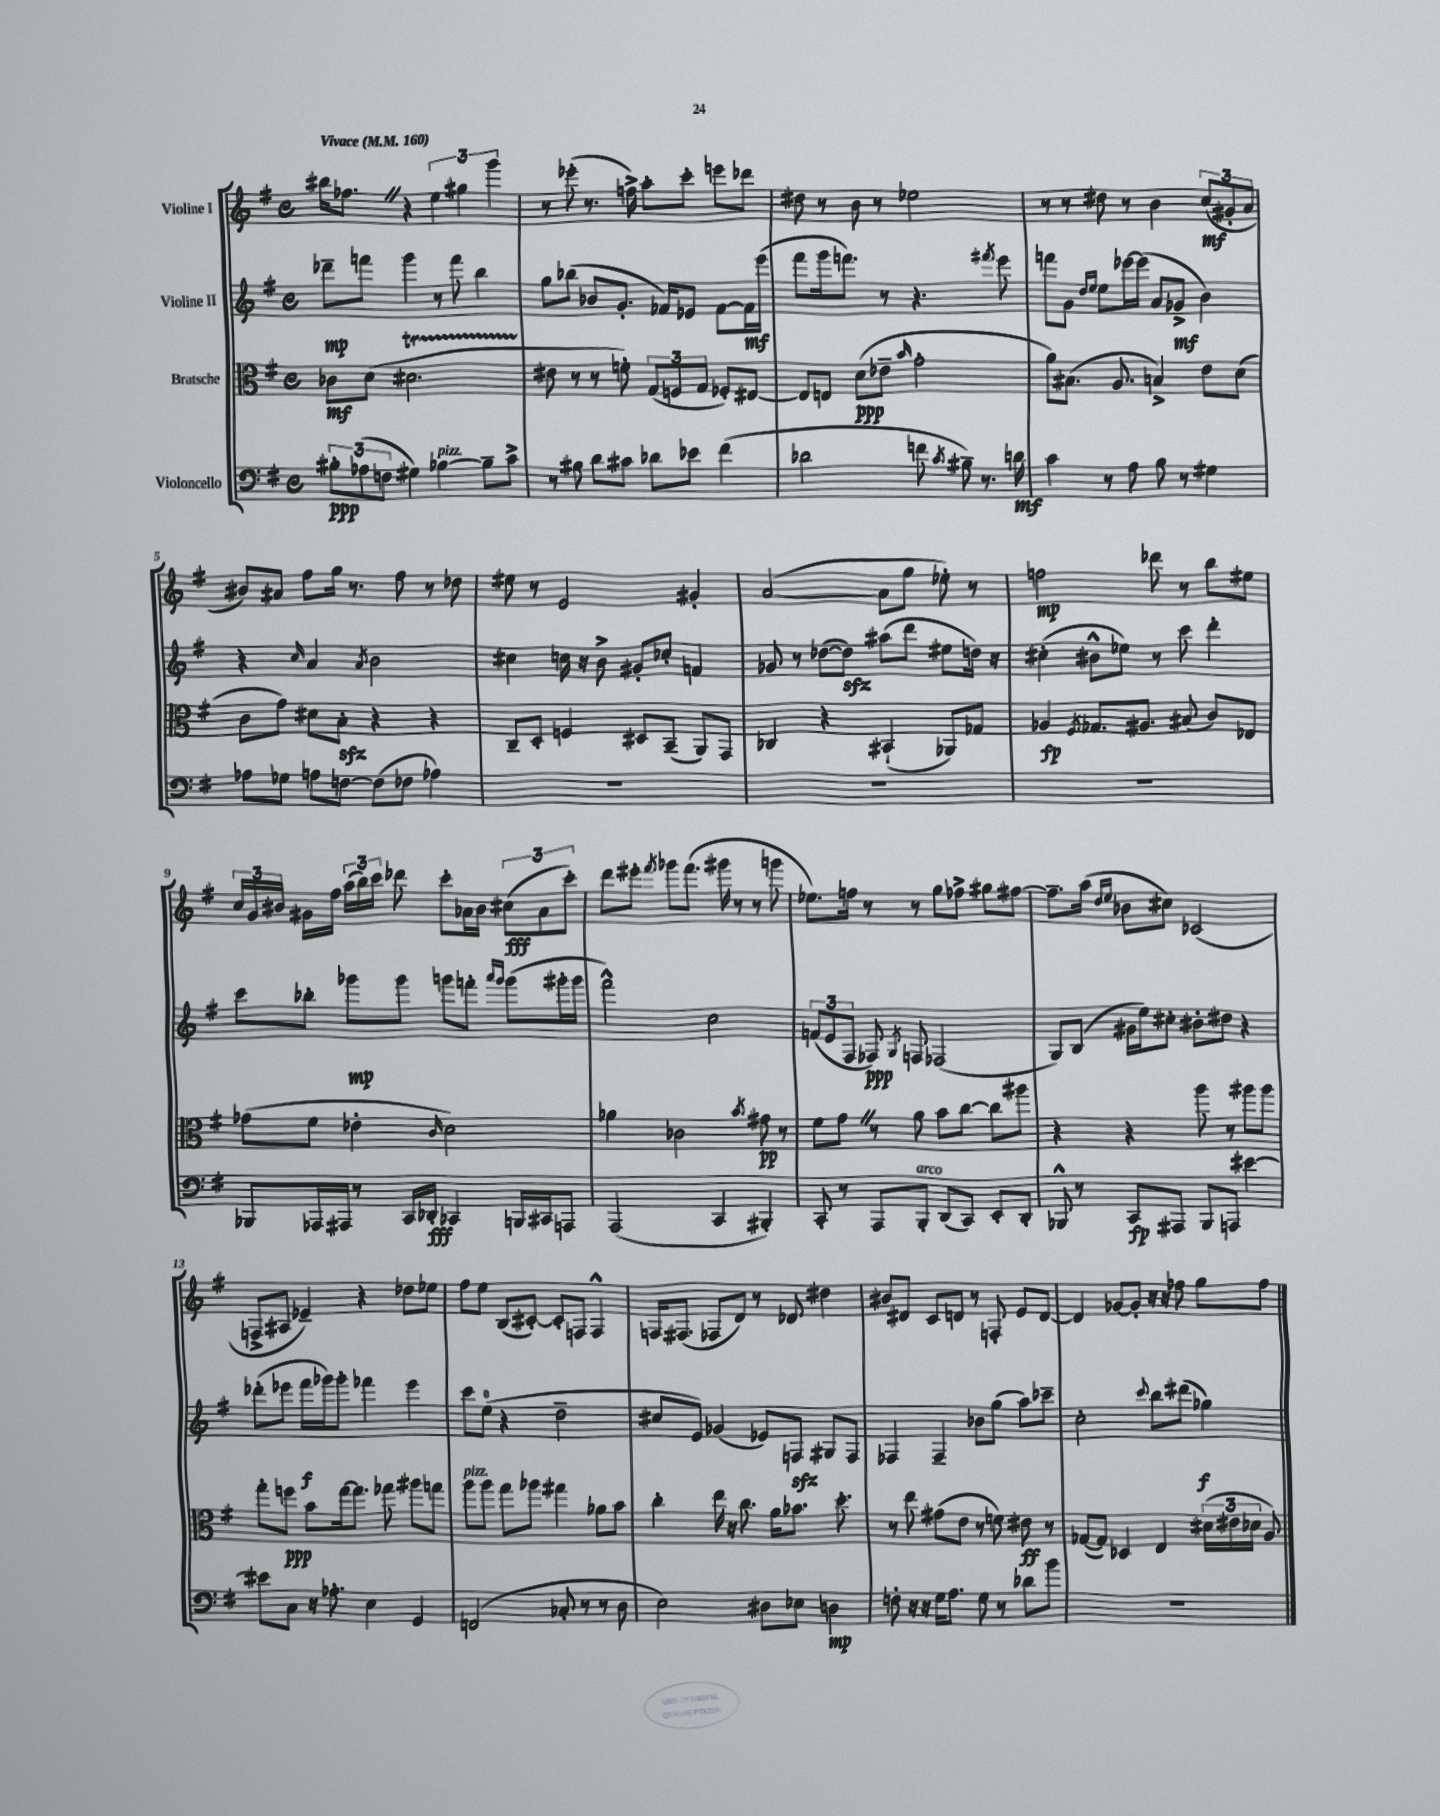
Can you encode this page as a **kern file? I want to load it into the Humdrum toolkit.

**kern	**dynam	**kern	**dynam	**kern	**dynam	**kern	**dynam
*part4	*part4	*part3	*part3	*part2	*part2	*part1	*part1
*staff4	*staff4	*staff3	*staff3	*staff2	*staff2	*staff1	*staff1
*I"Violoncello	*	*I"Bratsche	*	*I"Violine II	*	*I"Violine I	*
*clefF4	*	*clefC3	*	*clefG2	*	*clefG2	*
*k[f#]	*	*k[f#]	*	*k[f#]	*	*k[f#]	*
*M4/4	*	*M4/4	*	*M4/4	*	*M4/4	*
*met(c)	*	*met(c)	*	*met(c)	*	*met(c)	*
*MM160	*	*MM160	*	*MM160	*	*MM160	*
=1	=1	=1	=1	=1	=1	=1	=1
!	!	!	!	!	!	!LO:TX:a:B:t=Vivace	!
12B#X'\L	ppp	8c-X\L	mf	8ddd-X~\L	mp	16bb#X\KL	.
.	.	.	.	.	.	8.ff-XZ\J	.
(12A-X\	.	.	.	.	.	.	.
.	.	(8d\J	.	8fffn\J	.	.	.
12Fn\J	.	.	.	.	.	.	.
4G#X\)	.	2.d#Xt\	.	4ggg\	.	4r	.
!LO:TX:a:i:t=pizz.	!	!	!	!	!	!	!
[4B-X\	.	.	.	8r	.	6ee\	.
.	.	.	.	8fff\	.	.	.
.	.	.	.	.	.	6gg#X\	.
8B-~\L]	.	.	.	4bb\	.	.	.
.	.	.	.	.	.	6ggg\	.
8c^\J	.	.	.	.	.	.	.
=2	=2	=2	=2	=2	=2	=2	=2
8r	.	8e#X\	.	8gg\L	.	8r	.
8B#X\	.	8r	.	(8bb-X\J	.	(8eee-X'\	.
8d\L	.	8r	.	8b-X/L	.	8.r	.
8c#X\J	.	8fn'\)	.	8.g'/J	.	.	.
.	.	.	.	.	.	16ffn^\)	.
8d-X\L	.	(12G/L	.	.	.	8aa'\L	.
.	.	.	.	16f-X/KL)	.	.	.
.	.	12Fn/	.	.	.	.	.
8e-X\J	.	.	.	8e-X/J	.	8ccc'\J	.
.	.	12G/J	.	.	.	.	.
(4f#\	.	8F-X'/L)	.	[8f-\L	.	8eeen\L	.
.	.	[8E#X/J	.	16f-\L]	mf	8ddd-X\J	.
.	.	.	.	(16eee\JJ	.	.	.
=3	=3	=3	=3	=3	=3	=3	=3
2d-X\	.	8E#/L]	.	8fff#\L	.	8dd#X\	.
.	.	8En/J	.	16ggg\k	.	8r	.
.	.	.	.	8.fffn\J)	.	.	.
.	.	(8d\L	ppp	.	.	8b\	.
.	.	8e-X~\J	.	8r	.	8r	.
.	.	16qqb/	.	.	.	.	.
8fn\	.	2g'\	.	4.r	.	2ee-X\	.
8qc/	.	.	.	.	.	.	.
8B#X~\)	.	.	.	.	.	.	.
8.r	.	.	.	.	.	.	.
.	.	.	.	8qfff#X/	.	.	.
.	.	.	.	8eee\	.	.	.
16dn\	mf	.	.	.	.	.	.
=4	=4	=4	=4	=4	=4	=4	=4
4c\	.	8a\L)	.	8fffn\L	.	8r	.
.	.	(8.B#X\J	.	8g\J	.	8r	.
.	.	.	.	16qqdd/LL	.	.	.
.	.	.	.	16qqee/JJ	.	.	.
8r	.	.	.	8ee\L	.	8dd#X\	.
.	.	8.A/	.	.	.	.	.
8A\	.	.	.	[16eee-X\L	.	8r	.
.	.	.	.	(16eee-\JJ]	.	.	.
8B\	.	4Bn^/)	.	8a/L	.	4b\	.
8r	.	.	.	8g-X^/J	mf	.	.
4G#X\	.	8e\L	.	4b\)	.	(12cc/L	mf
.	.	.	.	.	.	12g#X'/	.
.	.	(8d\J	.	.	.	.	.
.	.	.	.	.	.	12a/J	.
!!LO:LB:g=z
=5	=5	=5	=5	=5	=5	=5	=5
8A-X\L	.	8c\L	.	4r	.	8b#X/L)	.
8G-X\J	.	8g\J)	.	.	.	8a#X/J	.
.	.	.	.	16qqcc/	.	.	.
8An\L	.	8d#X\L	.	4a/	.	8ff#\L	.
[8Fn\J	.	8Bzz'\J	.	.	.	16gg\Jk	.
.	.	.	.	.	.	8.r	.
.	.	.	.	8qa/	.	.	.
(8F\L]	.	4r	.	2b\	.	.	.
8F-X\J	.	.	.	.	.	8ff#\	.
4A-X\)	.	4r	.	.	.	8r	.
.	.	.	.	.	.	8dd-X\	.
=6	=6	=6	=6	=6	=6	=6	=6
1r	.	8C~/L	.	4cc#X\	.	8ee#X\	.
.	.	8D'/J	.	.	.	8r	.
.	.	4Fn/	.	16ccn\	.	2e/	.
.	.	.	.	16r	.	.	.
.	.	.	.	8b^\	.	.	.
.	.	8D#X/L	.	8g#X'/L	.	.	.
.	.	(8BB~/J	.	8cc-X'/J	.	.	.
.	.	8AA/L)	.	4fn/	.	4g#X'/	.
.	.	8GG/J	.	.	.	.	.
=7	=7	=7	=7	=7	=7	=7	=7
1r	.	4C-X/	.	8g-X/	.	([2a/	.
.	.	.	.	8r	.	.	.
.	.	4r	.	([8dd-X\L	.	.	.
.	.	.	.	8dd-zz\J])	.	.	.
.	.	(4BB#X`/	.	(8aa#X\L	.	8a\L]	.
.	.	.	.	8ddd\J	.	8gg\J	.
.	.	8AA-X/L)	.	8ee#X\L	.	8ee-X'\)	.
.	.	8G-X/J	.	16ddn\Jk)	.	8r	.
.	.	.	.	16r	.	.	.
=8	=8	=8	=8	=8	=8	=8	=8
1r	.	4A-X/	fp	(4cc#X'\	.	2ffn\	mp
.	.	8qF#/	.	.	.	.	.
.	.	8.G-X/L	.	8b#X^^\L	.	.	.
.	.	.	.	8ee-X\J)	.	.	.
.	.	8.A#X/J	.	.	.	.	.
.	.	.	.	8r	.	8ddd-X\	.
.	.	(8B#X/	.	8ccc\	.	8r	.
.	.	8c/L)	.	4ddd'\	.	8bb\L	.
.	.	8E-X/J	.	.	.	8ee#X\J	.
!!LO:LB:g=z
=9	=9	=9	=9	=9	=9	=9	=9
8BBB-X/L	.	(8g-X\L	.	8ccc\L	.	24cc/LL	.
.	.	.	.	.	.	24g/	.
.	.	.	.	.	.	24b#X/JJ	.
16AAA-X/L	.	8f#\J	.	8bb-X'\J	.	16g#X\LL	.
16AAA#X/JJ	.	.	.	.	.	16ff#\JJ	.
8r	.	4e-X'\	.	8ggg-X\L	mp	(24aa\LL	.
.	.	.	.	.	.	24bb\)	.
.	.	.	.	.	.	24ccc\JJ	.
16CC/LL	.	.	.	8ggg-\J	.	8ddd-X\	.
16DD-X'/JJ	fff	.	.	.	.	.	.
.	.	16qqc/	.	.	.	.	.
4CC-X/	.	2d\)	.	8gggn\L	.	8ccc'\L	.
.	.	.	.	8fffn'\J	.	16a-X\L	.
.	.	.	.	.	.	16b#\JJ	.
.	.	.	.	16qqaaa/LL	.	.	.
.	.	.	.	16qqggg/JJ	.	.	.
16BBBn/LL	.	.	.	(8ggg\L	.	(12cc#X\L	fff
16CC#X/J	.	.	.	.	.	.	.
.	.	.	.	.	.	12a-\	.
8AAAn/J	.	.	.	16ggg#X'\L	.	.	.
.	.	.	.	.	.	12ccc'\J)	.
.	.	.	.	16ggg#\JJ	.	.	.
=10	=10	=10	=10	=10	=10	=10	=10
(2AAA/	.	4a-X\	.	2fff#^^\)	.	8ddd\L	.
.	.	.	.	.	.	8eee#X'\J	.
.	.	.	.	.	.	8qfff#/	.
.	.	2c-X\	.	.	.	8ggg-X\L	.
.	.	.	.	.	.	(8.fff#\J	.
4CC/	.	.	.	2cc\	.	.	.
.	.	.	.	.	.	16ggg#X\	.
.	.	.	.	.	.	8r	.
.	.	8qb/	.	.	.	.	.
4BBB#X'/)	.	8g#X\	pp	.	.	8r	.
.	.	8r	.	.	.	8gggn\	.
=11	=11	=11	=11	=11	=11	=11	=11
8CC'/	.	8f#\L	.	(12fn/L	.	8.ee-X\L)	.
.	.	.	.	12e/	.	.	.
8r	.	8gZ\J	.	.	.	.	.
.	.	.	.	12F#/J	.	.	.
.	.	.	.	.	.	16ffn\Jk	.
8AAA/L	.	8r	.	8F-X/)	ppp	8r	.
.	.	.	.	8qG/	.	.	.
!LO:TX:a:i:t=arco	!	!	!	!	!	!	!
8BBB'/J	.	8a\	.	8Fn/	.	8r	.
(8DD/L	.	8b\L	.	(2F-X/	.	8gg\L	.
8CC/J)	.	[8cc\J	.	.	.	8ff-X^\J	.
8EE'/L	.	8cc\L]	.	.	.	8gg#X\L	.
8DD'/J	.	8aa#X\J	.	.	.	[8ff#X\J	.
=12	=12	=12	=12	=12	=12	=12	=12
8BBB-X^^/	.	4r	.	8G/L)	.	8.ff#~\L]	.
8r	.	.	.	(8B/J	.	.	.
.	.	.	.	.	.	(16aa\Jk	.
.	.	.	.	.	.	16qqdd/LL	.
.	.	.	.	.	.	16qqee/JJ	.
8CC/L	fp	4r	.	16g#X\LL	.	8b-X\L	.
.	.	.	.	16ee\J)	.	.	.
8AAA#X/J	.	.	.	8cc#X'\J	.	8cc#X\J)	.
8BBB-/L	.	8aa\	.	8b#X'\L	.	(2c-X/	.
8AAAn/J	.	8r	.	8dd#X\J	.	.	.
[4e#X\	.	8aa#X\L	.	4r	.	.	.
.	.	8aa#\J	.	.	.	.	.
!!LO:LB:g=z
=13	=13	=13	=13	=13	=13	=13	=13
8e#X\L]	.	8gg'\L	.	(8ddd-X'\L	.	8Fn^/L	.
8C\J	.	8ffn\J	ppp	8eee-X\J	.	8A#X/J	.
16r	.	8b\L	.	16fff#\LL	f	4e-X~/)	.
8.A-X'\	.	.	.	16ggg-X\J)	.	.	.
.	.	[16gg\k	.	8ggg-'\J	.	.	.
.	.	8.gg\J]	.	.	.	.	.
4E\	.	.	.	4fff-X\	.	4r	.
.	.	8gg-X\	.	.	.	.	.
4GG/	.	8aa#X\L	.	4eee-\	.	8dd-X\L	.
.	.	8ggn\J	.	.	.	8ee-X\J	.
=14	=14	=14	=14	=14	=14	=14	=14
!	!	!LO:TX:a:i:t=pizz.	!	!	!	!	!
(2FFn/	.	8aa\L	.	8ccc\L	.	8ff#\L	.
.	.	8aa\J	.	(8ee\J	.	8ee\J	.
.	.	8gg\L	.	4r	.	(8B/L	.
.	.	8aa-X\J	.	.	.	[8c#X'/J)	.
8C-X'/	.	4gg#X\	.	2dd~\	.	8c#'/L]	.
8r	.	.	.	.	.	8Fn/J	.
8r	.	8a-X\L	.	.	.	4F^^/	.
8D\	.	8b\J	.	.	.	.	.
=15	=15	=15	=15	=15	=15	=15	=15
2E\)	.	4cc'\	.	8cc#X/L	.	16Fn/KL	.
.	.	.	.	.	.	(8.F#X/J	.
.	.	.	.	8e/J)	.	.	.
.	.	16ee\	.	(4g-X/	.	8F-X/L	.
.	.	16r	.	.	.	.	.
.	.	8.cc\	.	.	.	8d/J)	.
8D#X\L	.	.	.	8e-X/L)	.	8r	.
.	.	16a\KL	.	.	.	.	.
8E-X\J	.	8.b-X\J	.	8Fnzz/J	.	8d-X/	.
4Dn\	mp	.	.	8G#X/L	.	4dd#X\	.
.	.	8.dd'\	.	.	.	.	.
.	.	.	.	8F/J	.	.	.
=16	=16	=16	=16	=16	=16	=16	=16
8Fn'\	.	8r	.	4F-X/	.	8b#X/L	.
16r	.	8ee\	.	.	.	8d#X/J	.
16r	.	.	.	.	.	.	.
16G\KL	.	(8g#X\L	.	4F-~/	.	8c/L	.
8.A\J	.	.	.	.	.	.	.
.	.	8e\J	.	.	.	8dn/J	.
8G\	.	8r	.	8b-X\L	.	8r	.
8r	.	8fn\)	.	(8gg\J	.	8Fn'/	.
8d-X\L	.	8e#X\	ff	8aa\L)	.	8e/L	.
8b\J	.	8r	.	8ccc-X~\J	.	[8d/J	.
=17	=17	=17	=17	=17	=17	=17	=17
1r	.	([8G-X/L	.	2cc'\	.	4d/]	.
.	.	8G-/J])	.	.	.	.	.
.	.	4D-X/	.	.	.	[8g-X/L	.
.	.	.	.	.	.	8g-'/J]	.
.	.	.	.	8qqccc/	.	.	.
.	.	4E/	.	8bb\L	.	16r	.
.	.	.	.	.	.	16r	.
.	.	.	.	(8ddd#X\J	.	8ff-X\	.
.	.	(24d#X\LL	.	4gg-X\)	f	8gg\L	.
.	.	24e#X\	.	.	.	.	.
.	.	24d-X\JJ	.	.	.	.	.
.	.	8A/)	.	.	.	8ff-\J	.
==	==	==	==	==	==	==	==
*-	*-	*-	*-	*-	*-	*-	*-
